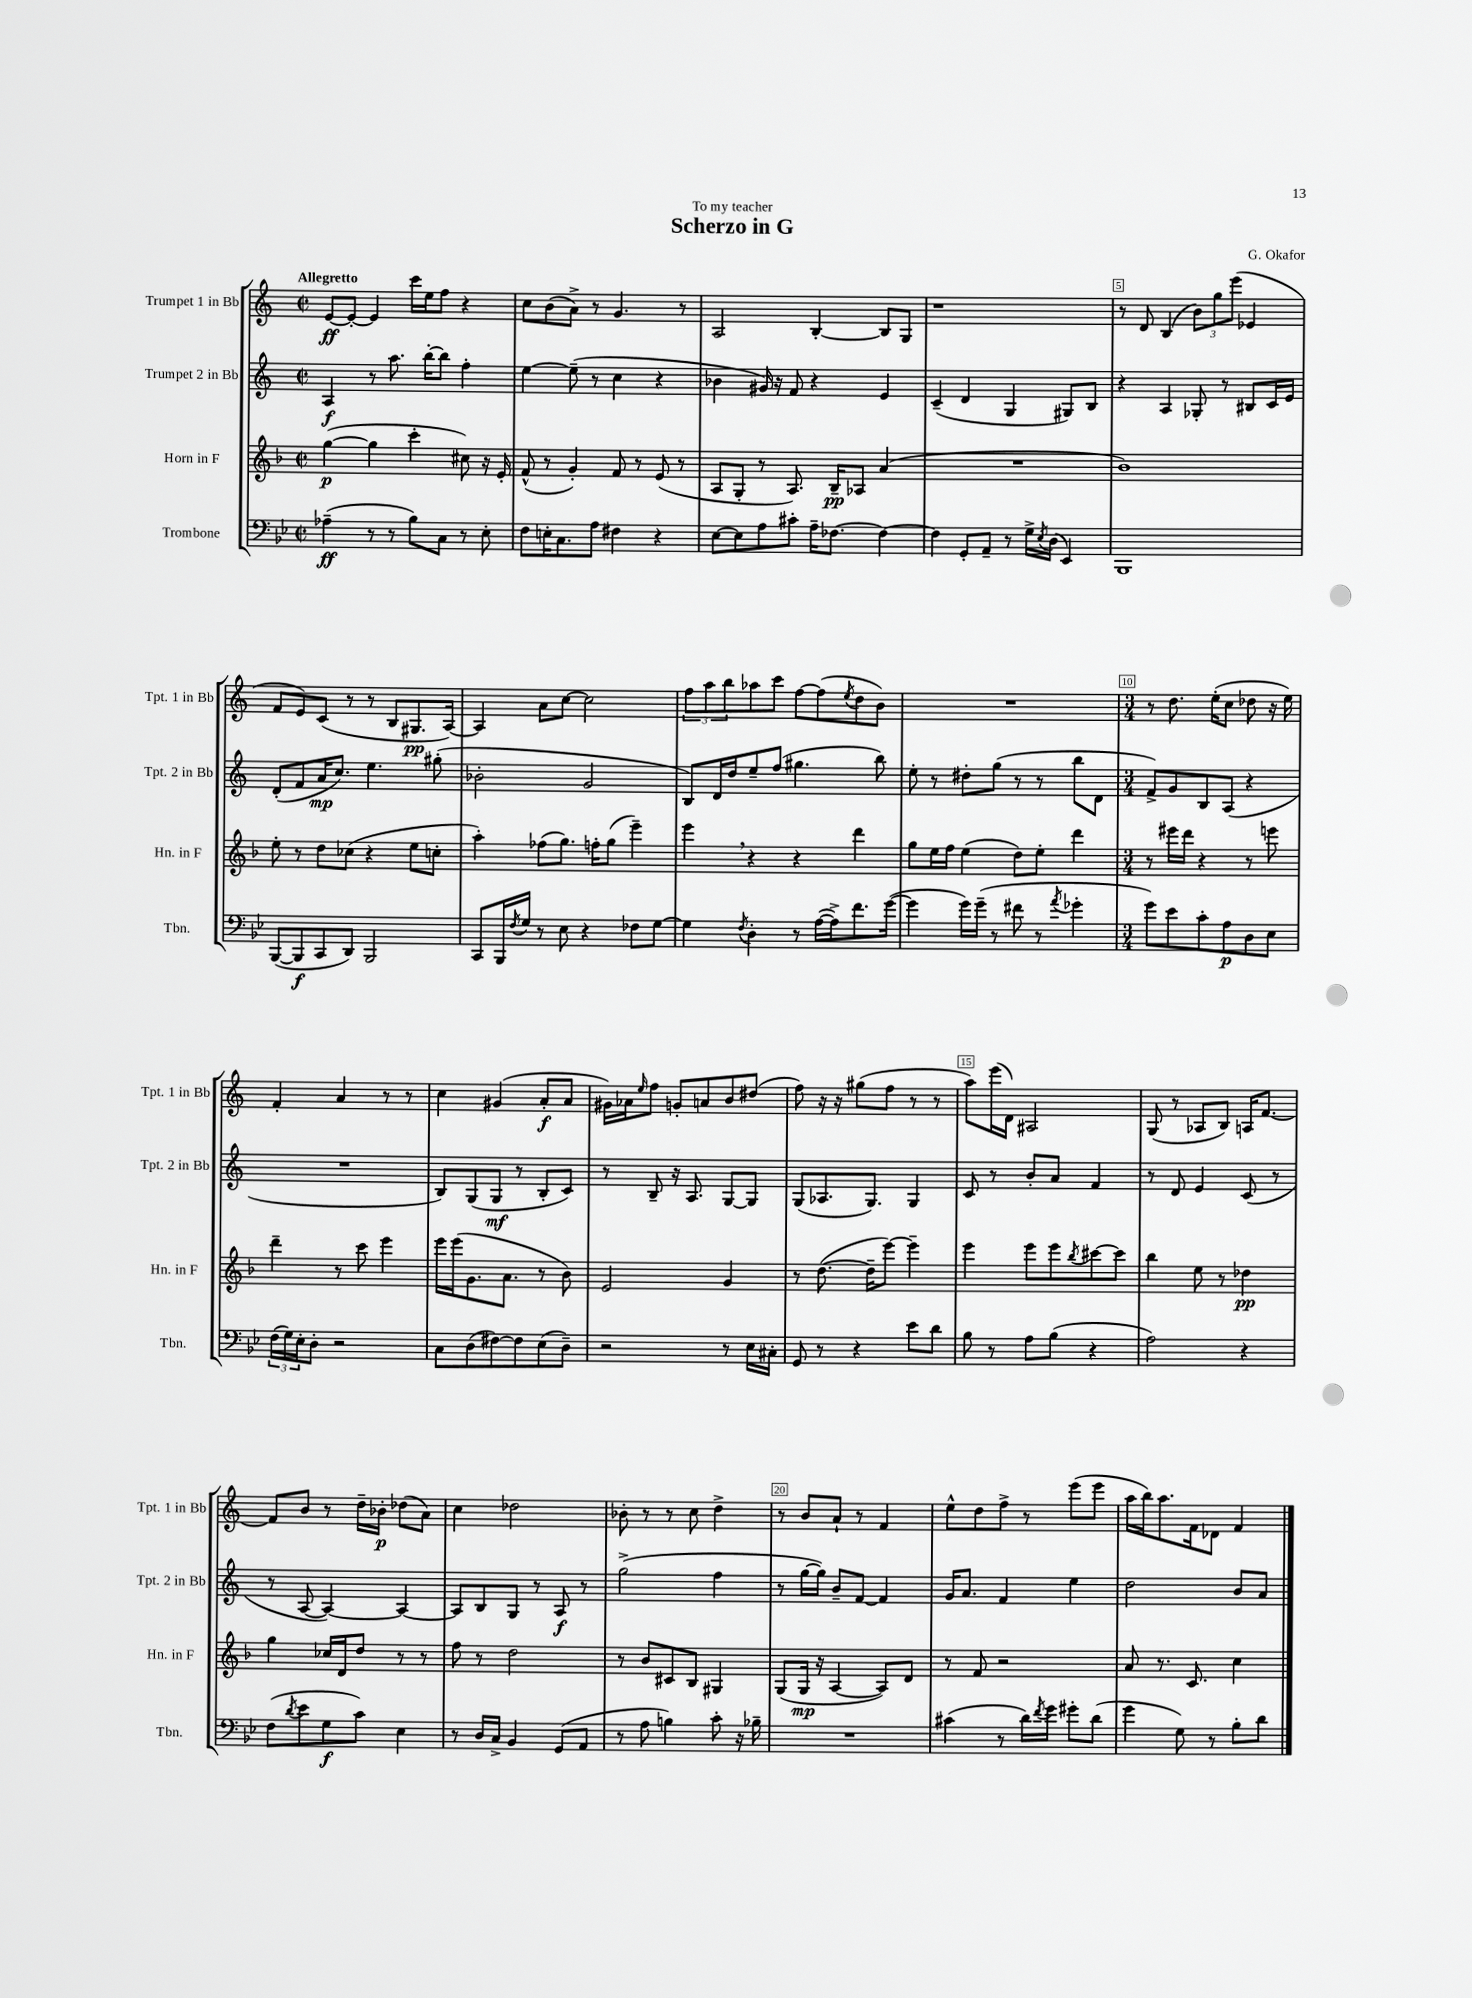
\header { title = "Scherzo in G" composer = "G. Okafor" dedication = "To my teacher" }
<<
\new StaffGroup <<
\new Staff = "s0" \with { instrumentName = "Trumpet 1 in Bb" shortInstrumentName = "Tpt. 1 in Bb" } {
    \clef treble \key c \major \defaultTimeSignature \time 2/2 \tempo "Allegretto"
    e'8~\ff e'8~-. e'4 c'''16 e''16 f''8 r4 |
    c''8 b'8( a'8->) r8 g'4. r8 |
    a2 b4~-. b8 g8 |
    r1 |
    r8 d'8 b4( \tuplet 3/2 { b'8) g''8 e'''8( } ees'4 |
    f'8 e'8) c'8( r8 r8 b8 gis8.\pp a16~) |
    a4 a'8 c''8~ c''2 |
    \tuplet 3/2 { f''8 a''8 b''8 } aes''8 c'''8 f''8~ f''8( \acciaccatura { e''8 } d''8 b'8) |
    R1 |
    \numericTimeSignature \time 3/4 r8 d''8. e''16-.( c''8 des''8 r16 e''16) |
    f'4-. a'4 r8 r8 |
    c''4 gis'4( a'8-.\f a'8 |
    gis'16) aes'16 \grace { e''16 } f''8 g'8-. a'8 b'8 dis''8( |
    f''8) r16 r16 gis''8( f''8 r8 r8 |
    a''8) e'''16( d'16) ais2 |
    g8( r8 aes8 b8) a16 f'8.~ |
    f'8 b'8 r8 d''16-- bes'16-.\p des''8( a'8) |
    c''4 des''2 |
    bes'8-. r8 r8 c''8 d''4-> |
    r8 b'8 a'8-! r8 f'4 |
    e''8-^ d''8 f''8-> r8 e'''8( e'''8 |
    a''16 b''16) a''8. f'16 des'8 f'4 \bar "|." |
}
\new Staff = "s1" \with { instrumentName = "Trumpet 2 in Bb" shortInstrumentName = "Tpt. 2 in Bb" } {
    \clef treble \key c \major \defaultTimeSignature \time 2/2
    a4\f r8 a''8. b''16~-. b''8 f''4-. |
    e''4~ e''8--( r8 c''4 r4 |
    bes'4 gis'16) r16 f'8 r4 e'4 |
    c'4--( d'4 g4 gis8) b8 |
    r4 a4 ges8-. r8 bis8 c'16 e'16 |
    d'8-.( f'8 a'16\mp c''8.) e''4. gis''8-.( |
    bes'2-. g'2 |
    b8) d'16 d''16 e''8-- f''8( gis''4. b''8) |
    e''8-. r8 dis''8-. g''8( r8 r8 b''8 d'8 |
    \numericTimeSignature \time 3/4 f'8->) g'8 b8 a8( r4 |
    R2. |
    b8) g8( g8\mf r8 b8-. c'8) |
    r8 b8-- r16 a8. g8~ g8 |
    g8( aes8. g8.) g4 |
    c'8 r8 b'8-. a'8 f'4 |
    r8 d'8 e'4 c'8( r8 |
    r8 a8~ a4~) a4~ |
    a8 b8 g8 r8 a8\f r8 |
    g''2->( f''4 |
    r8 g''16~ g''16) b'8-- f'8~ f'4 |
    g'16 a'8. f'4 e''4 |
    d''2 b'8 a'8 \bar "|." |
}
\new Staff = "s2" \with { instrumentName = "Horn in F" shortInstrumentName = "Hn. in F" } {
    \clef treble \key f \major \defaultTimeSignature \time 2/2
    g''4~\p( g''4 c'''4-. cis''8) r16 e'16-. |
    f'8-^( r8 g'4-.) f'8 r8 e'8( r8 |
    a8 g8-. r8 a8.) bes16--\pp aes8 a'4( |
    R1 |
    bes'1) |
    e''8-. r8 d''8 ces''8( r4 e''8 c''8-. |
    a''4-.) fes''8( g''8.) f''16-. g''8( e'''4--) |
    e'''4 \breathe r4 r4 d'''4 |
    g''8 e''16 f''16 e''4( d''8) e''8-. d'''4 |
    \numericTimeSignature \time 3/4 r8 eis'''16 d'''16 r4 r8 e'''8 |
    d'''4-- r8 c'''8 e'''4 |
    e'''16 e'''16( g'8. a'8. r8 bes'8) |
    e'2 g'4 |
    r8 d''8.~( d''16-- e'''8~) e'''4-- |
    e'''4 e'''8 e'''8 \acciaccatura { bes''8 } cis'''8~ cis'''8 |
    bes''4 e''8 r8 des''4\pp |
    g''4 ces''16 d'16 d''8 r8 r8 |
    f''8 r8 d''2 |
    r8 bes'8 cis'8 bes8 gis4 |
    g8( g16\mp r16 a4~ a8) d'8 |
    r8 f'8 r2 |
    a'8 r8. c'8. c''4 \bar "|." |
}
\new Staff = "s3" \with { instrumentName = "Trombone" shortInstrumentName = "Tbn." } {
    \clef bass \key bes \major \defaultTimeSignature \time 2/2
    aes4--\ff( r8 r8 bes8) c8 r8 ees8-. |
    f8 e16-. c8. a8 fis4 r4 |
    ees8~ ees8 a8 cis'8-. a16-- fes8.~ fes4~ |
    fes4 g,8-. a,8-- r8 g16-> \acciaccatura { ees8 } d16( ees,4) |
    bes,,1 |
    bes,,8~( bes,,8\f c,8 d,8) bes,,2 |
    c,8 bes,,16 \acciaccatura { f8 } g16 r8 ees8 r4 fes8 g8~ |
    g4 \acciaccatura { f8 } d4-. r8 a16~( a16->) f'8. g'16~( |
    g'4 g'16) g'16--( r8 fis'8 r8 \acciaccatura { a'8 } ges'4-. |
    \numericTimeSignature \time 3/4 g'8) ees'8 c'8-. a8\p d8 ees8 |
    \tuplet 3/2 { f16( g16) ees16-. } d8-. r2 |
    c8 d8( fis8~) fis8 ees8( d8--) |
    r2 r8 ees16 cis16-. |
    g,8 r8 r4 ees'8 d'8 |
    bes8 r8 a8 bes8( r4 |
    a2) r4 |
    f8( \acciaccatura { d'8 } ees'8 g8\f c'8) ees4 |
    r8 d16 c16-> bes,4 g,8( a,8 |
    r8 a8 b4) c'8-. r16 bes16-- |
    R2. |
    cis'4( r8 d'16) \acciaccatura { f'8 } g'16 gis'8-. d'8( |
    g'4 g8) r8 bes8-. d'8 \bar "|." |
}
>>
>>
\layout { \context { \Score \override BarNumber.break-visibility = ##(#f #t #t) barNumberVisibility = #(every-nth-bar-number-visible 5) \override BarNumber.stencil = #(make-stencil-boxer 0.1 0.3 ly:text-interface::print) } }
